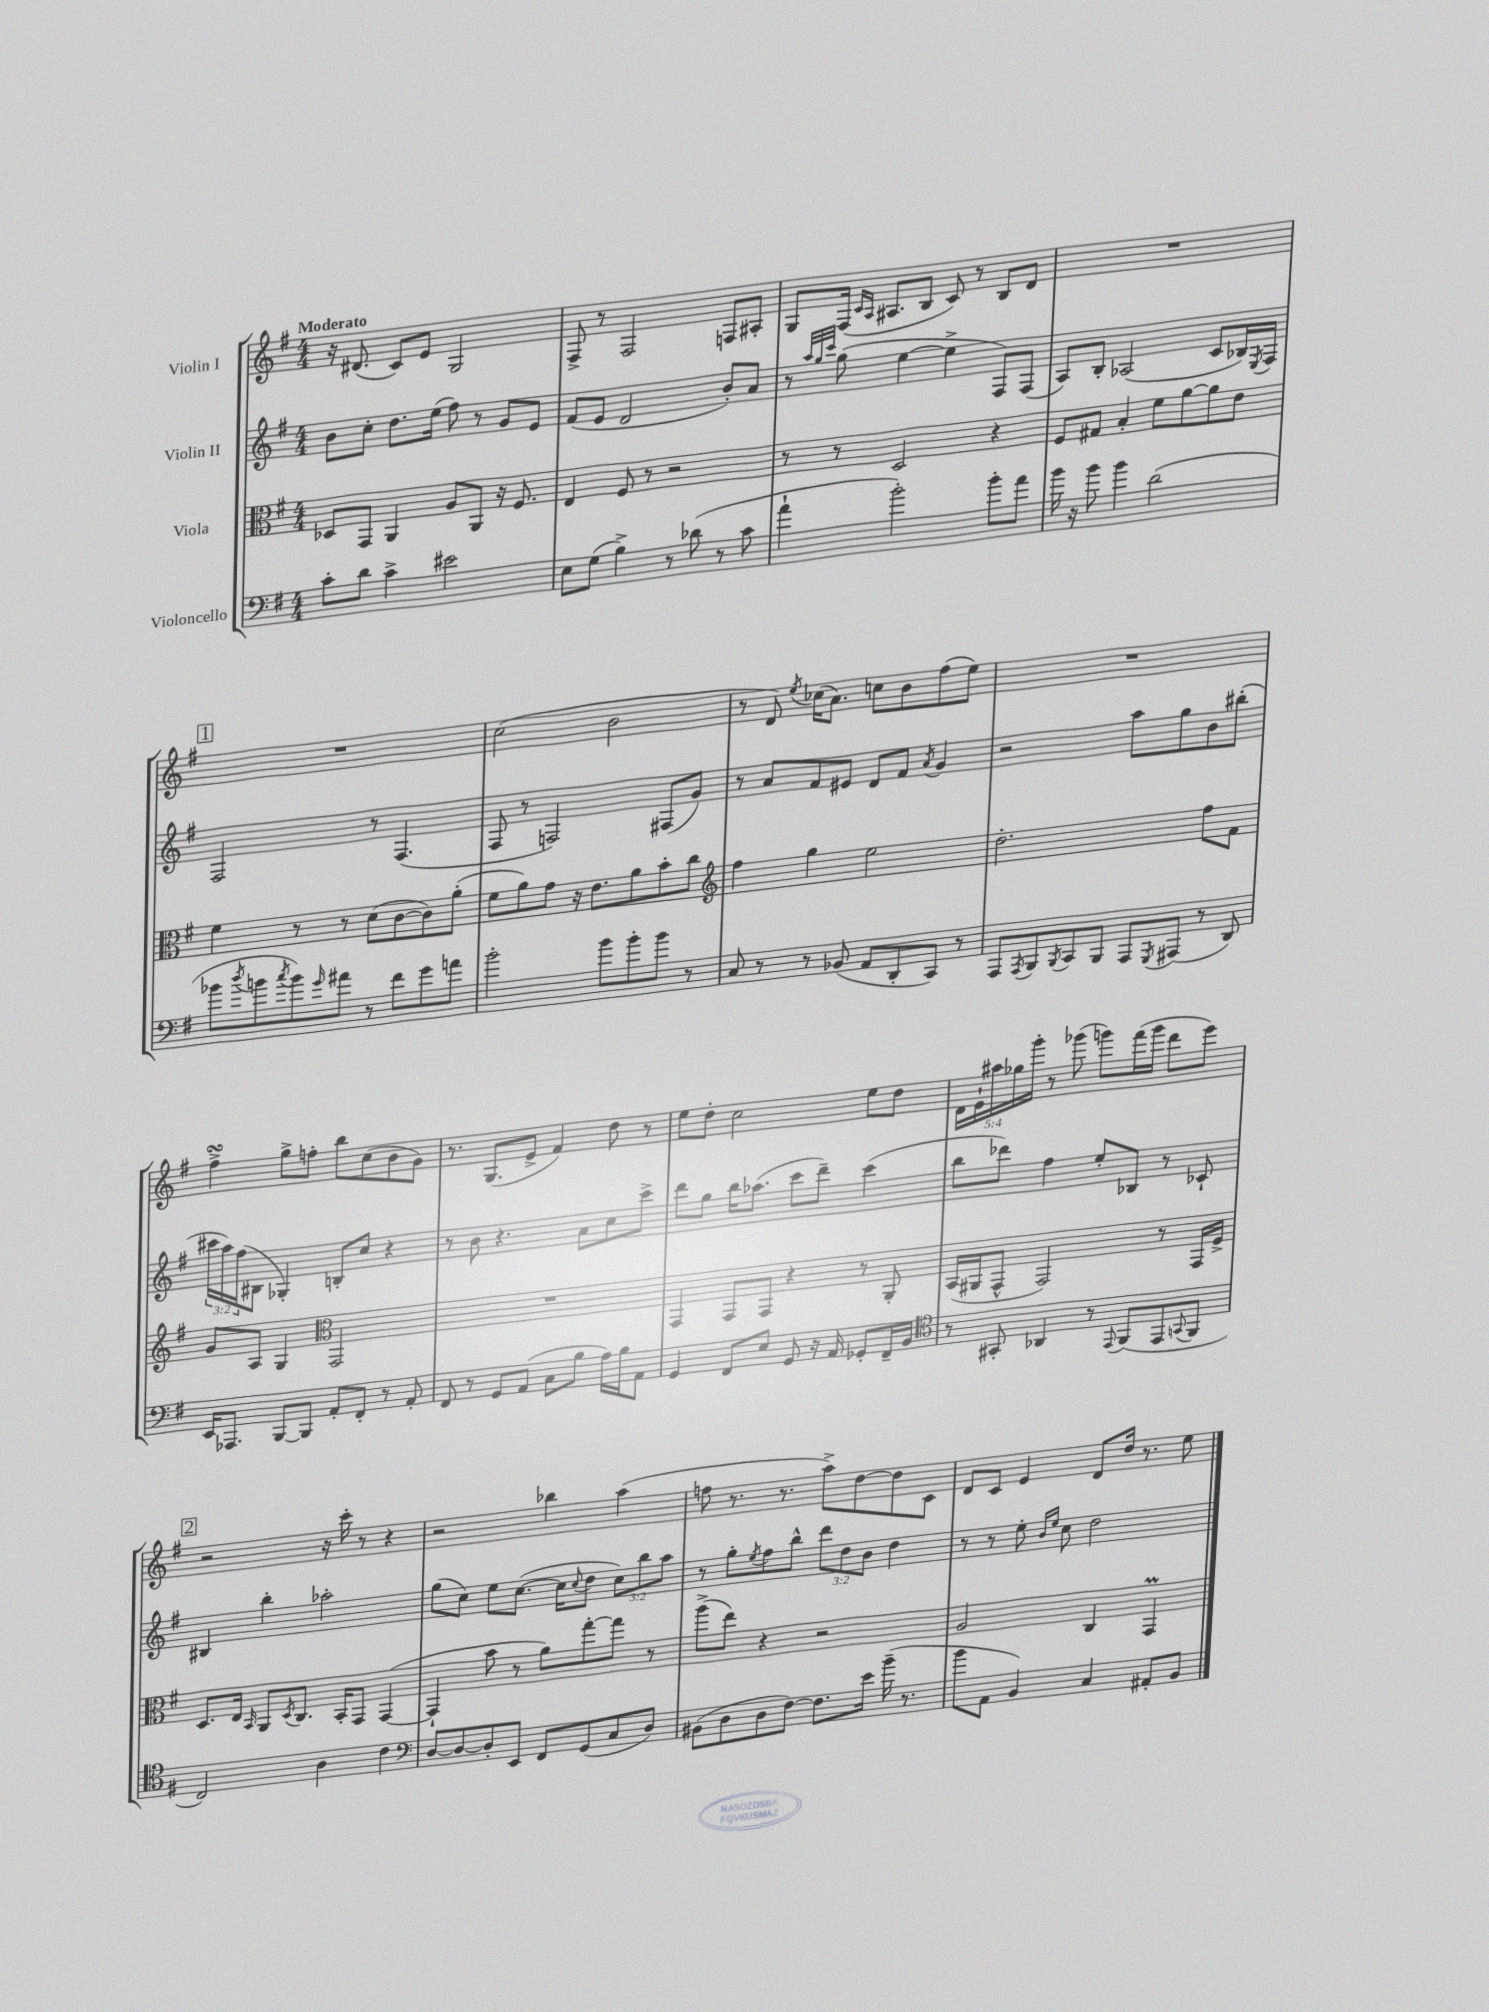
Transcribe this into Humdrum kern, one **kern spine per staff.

**kern	**kern	**kern	**kern
*staff4	*staff3	*staff2	*staff1
*clefF4	*clefC3	*clefG2	*clefG2
*k[f#]	*k[f#]	*k[f#]	*k[f#]
*M4/4	*M4/4	*M4/4	*M4/4
8c'	8D-	8b	16r
.	.	.	(8.d#
8d	8GG	8cc'	.
4c^	4AA	8.dd	8c)
.	.	.	8e
.	.	(16ee	.
2e#	8A	8ff#)	2G
.	8AA	8r	.
.	16r	8g	.
.	8.F#	.	.
.	.	8e	.
=	=	=	=
8E	4E	(8f#	8F#^
(8G	.	8e	8r
4B^)	8F#	2d	2F#
.	8r	.	.
8r	2r	.	.
(8d-	.	.	.
8r	.	8b')	8F
8c	.	8a	8A#'
=	=	=	=
4a`	8r	8r	8G
.	.	32qqaa	.
.	.	32qqgg	.
.	.	32qqccc	.
.	8r	(8gg	(16F#
.	.	.	16qqc
.	.	.	16qqA
.	.	.	8.A#
2b')	2D	[4ee	.
.	.	.	8B
.	.	4ee^]	8c)
.	.	.	8r
8b'	4r	8F#)	8B
8a	.	(8F#	8d
=	=	=	=
16b	8F#	8A)	1r
16r	.	.	.
8b	8G#	8B'	.
4b	4B'	(2A-	.
(2d	8f#	.	.
.	[8a	.	.
.	8a]	8c	.
.	8e	16B-)	.
.	.	8qE	.
.	.	16F#	.
=	=	=	=
8b-	4f#	2F#	1r
8qdd	.	.	.
8b	.	.	.
8qcc	.	.	.
8b)	8r	.	.
16qqg	.	.	.
8a#	8r	.	.
8r	(8d	8r	.
8f#	[8c	(4.F#	.
8g	8c])	.	.
8a	(8a'	.	.
=	=	=	=
2b'	8f#	8F#	(2cc
.	8a)	8r	.
.	8g	2F)	.
.	16r	.	.
.	8.e	.	.
8b	.	.	2b
8b'	8a	.	.
8b	8b'	(8F#	.
8r	8cc	8g)	.
=	=	=	=
*	*clefG2	*	*
8C	4ff#	8r	8r
8r	.	8a	8d)
.	.	.	8qee
8r	4gg	8f#	(16cc-
.	.	.	8.a)
(8BB-	.	8e#	.
8AA	2ee	8d	8cc
8DD'	.	8f#	8b
.	.	8qa	.
8CC)	.	4g	(8ff#
8r	.	.	8ee)
=	=	=	=
8AAA	2.dd'	2r	1r
8qAAA	.	.	.
8BBB	.	.	.
8qBBB	.	.	.
8CC	.	.	.
8BBB	.	.	.
8AAA	.	8aa	.
8qGGG	.	.	.
(8AAA#	.	8gg	.
8r	8ff#	8b	.
8DD)	8f#	(8bb#'	.
=	=	=	=
16EE	8g	24ccc#	4ff#^
.	.	24aa)	.
8.AAA-	.	.	.
.	.	(24ff#	.
.	8A	8B#	.
[8BBB	4G	4G-')	8gg^
8BBB]	.	.	8ff'
*	*clefC3	*	*
8AA'	2GG	8B'	8bb
8FF#'	.	8cc	(8cc
8r	.	4r	8b
8AA'	.	.	8g)
=	=	=	=
8FF#	1r	8r	8.r
8r	.	8b	.
.	.	.	(8.G
8GG	.	4.r	.
(8AA	.	.	8e^
8C	.	.	4f#)
8B	.	8a	.
16A)	.	8cc	8dd
16B	.	.	.
8AA	.	8ccc^	8r
=	=	=	=
4GG	4GG	8ddd	8ee
.	.	8gg	8dd'
8FF#	8GG	16bb	2cc
.	.	(8.aa-	.
8E	8GG	.	.
8GG	4r	8ccc	.
16r	.	8ddd~)	.
16AA	.	.	.
8GG-'	8r	(4ccc	8ee
16FF#~	8AA'	.	8dd
16BB	.	.	.
=	=	=	=
*clefC4	*	*	*
8r	(16BB	8bb	20d
.	.	.	20e`
.	16AA#	.	.
.	.	.	20aa#
8GG#'	8GG^^	8ddd-)	.
.	.	.	20gg-
.	.	.	20ggg'
4AA-	2GG)	4ff#	8r
.	.	.	(8ggg-
8r	.	8ee'	8ggg)
8qqEE	.	.	.
(8FF#	.	8B-	(16fff#
.	.	.	16ggg
8EE	8r	8r	8ddd
8qqGG	.	.	.
8FF#	16GG	8c-`	8eee)
.	16F#^	.	.
=	=	=	=
2C)	8.D	4B#	2r
.	16E	.	.
.	16qqBB	.	.
.	8AA	4bb'	.
.	8qD	.	.
.	8.C	.	.
4A	.	2aa-'	16r
.	16BB'	.	16ccc'
.	8GG	.	8r
4c	([4GG	.	4r
=	=	=	=
*clefF4	*	*	*
[8D	4GG`]	(8gg	2r
8D_	.	8cc)	.
8D']	8b	8ee	.
8EE	8r	([8.cc	.
8FF#	8a)	.	4bb-
.	.	16cc]	.
.	.	8qqcc	.
(8GG	[8gg'	8dd	.
8C	8gg]	12cc)	(4aa
.	.	12bb	.
8D)	8r	.	.
.	.	12aa	.
=	=	=	=
(8BB#	(8aa^	8r	8ff
8D	8ee)	8gg'	8.r
.	.	8qee	.
8D	4r	8ff#	.
.	.	.	8.r
[8F#)	.	8bb^^	.
8.F#]	2r	12ddd	8aa^)
.	.	12dd	.
.	.	.	[8dd
.	.	12b	.
16e	.	.	.
(16b~	.	4dd	8dd]
8.r	.	.	.
.	.	.	8c
=	=	=	=
8b	2A	8r	8d
8AA	.	8r	8c
4BB)	.	8ee'	4e
.	.	16qqb	.
.	.	16qqee	.
.	.	8cc	.
4C	4C	2dd	8d
.	.	.	16dd
.	.	.	8.r
8AA#'	4GG	.	.
8BB	.	.	8ee
==	==	==	==
*-	*-	*-	*-
